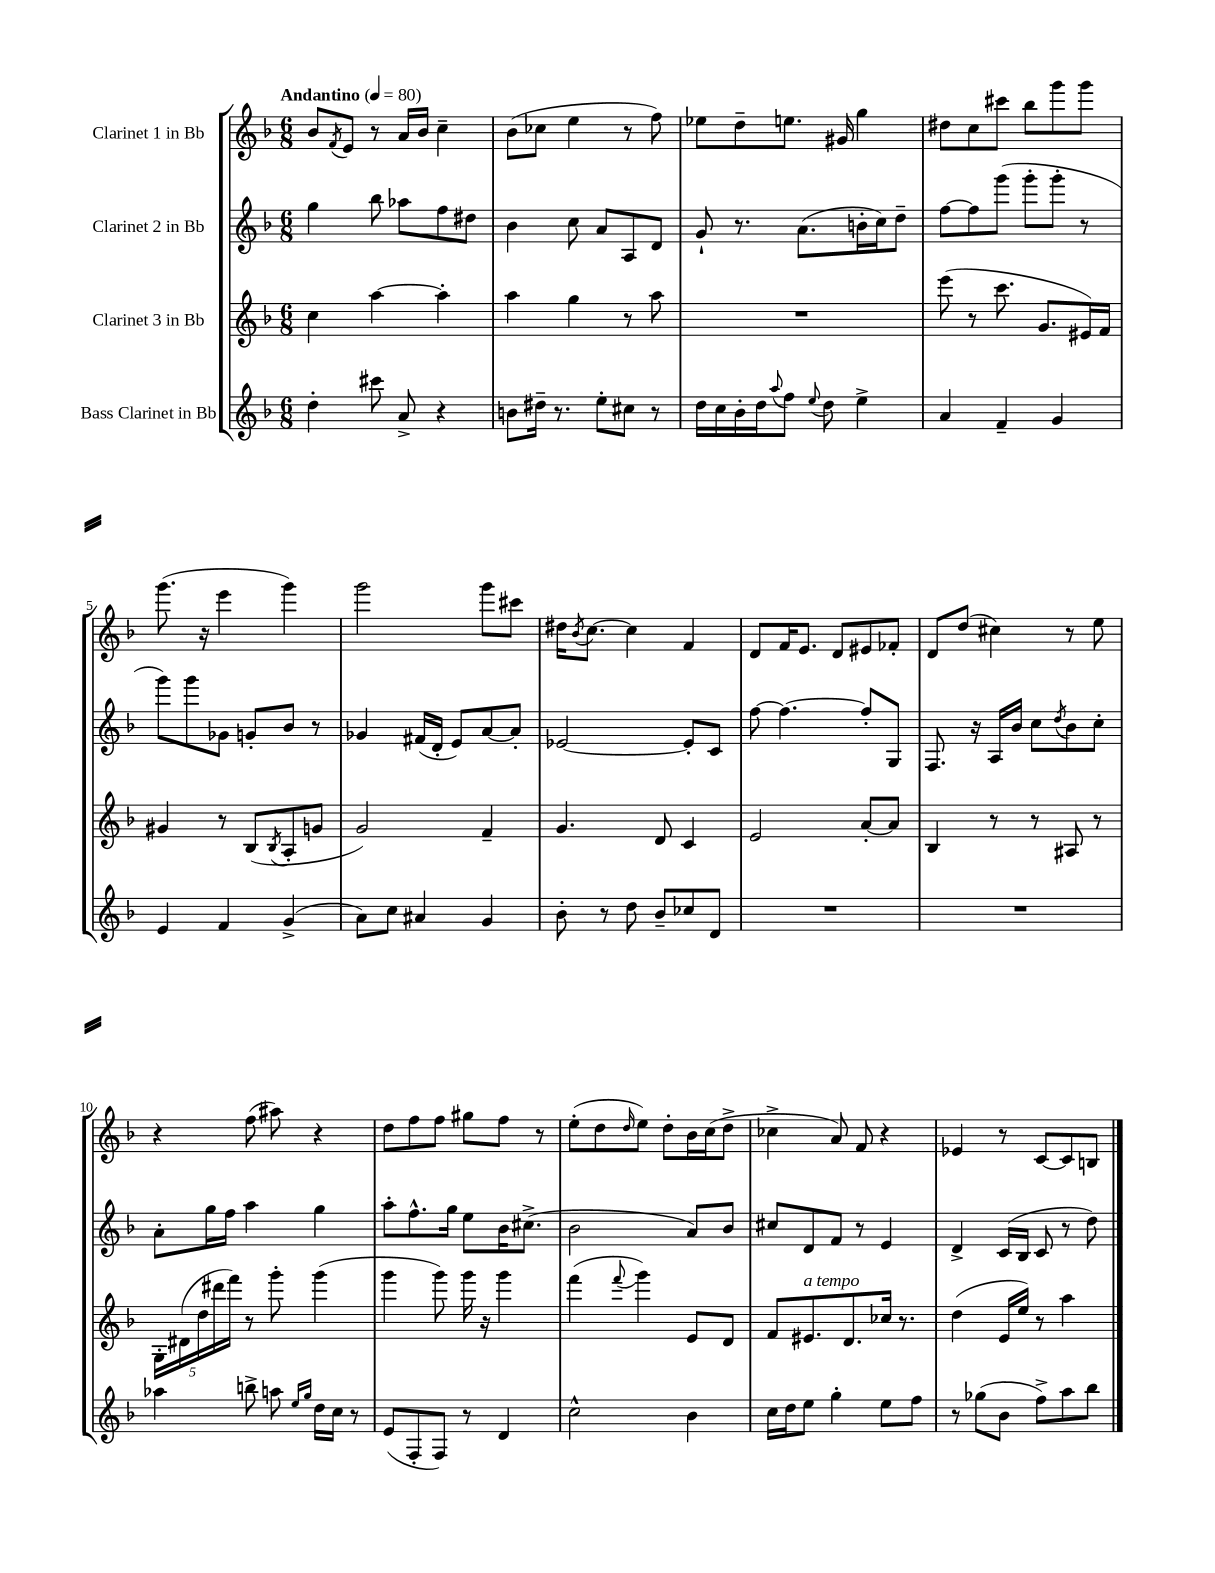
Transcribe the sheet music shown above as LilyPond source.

<<
\new StaffGroup <<
\new Staff = "s0" \with { instrumentName = "Clarinet 1 in Bb" } {
    \clef treble \key f \major \numericTimeSignature \time 6/8 \tempo "Andantino" 4 = 80
    bes'8 \acciaccatura { f'8 } e'8 r8 a'16 bes'16 c''4-- |
    bes'8( ces''8 e''4 r8 f''8) |
    ees''8 d''8-- e''8. gis'16 g''4 |
    dis''8 c''8 cis'''8 bes''8 g'''8 g'''8 |
    g'''8.( r16 e'''4 g'''4) |
    g'''2 g'''8 cis'''8 |
    dis''16 \acciaccatura { bes'8 } c''8.~ c''4 f'4 |
    d'8 f'16 e'8. d'8 eis'8 fes'8-. |
    d'8 d''8( cis''4) r8 e''8 |
    r4 f''8( ais''8) r4 |
    d''8 f''8 f''8 gis''8 f''8 r8 |
    e''8-.( d''8 \grace { d''16 } e''8) d''8-. bes'16 c''16( d''8-> |
    ces''4-> a'8) f'8 r4 |
    ees'4 r8 c'8~ c'8 b8 \bar "|." |
}
\new Staff = "s1" \with { instrumentName = "Clarinet 2 in Bb" } {
    \clef treble \key f \major \numericTimeSignature \time 6/8
    g''4 bes''8 aes''8 f''8 dis''8 |
    bes'4 c''8 a'8 a8 d'8 |
    g'8-! r8. a'8.( b'16-. c''16) d''8-- |
    f''8~ f''8 g'''8( g'''8-. g'''8-. r8 |
    g'''8) g'''8 ges'8 g'8-. bes'8 r8 |
    ges'4 fis'16( d'16-. e'8) a'8~ a'8-. |
    ees'2~ ees'8-. c'8 |
    f''8~ f''4.~ f''8-. g8 |
    f8. r16 a16 bes'16 c''8 \acciaccatura { d''8 } bes'8 c''8-. |
    a'8-. g''16 f''16 a''4 g''4 |
    a''8-. f''8.-^ g''16 e''8 bes'16 cis''8.->( |
    bes'2 a'8) bes'8 |
    cis''8 d'8 f'8 r8 e'4 |
    d'4-> c'16( bes16 c'8 r8 d''8) \bar "|." |
}
\new Staff = "s2" \with { instrumentName = "Clarinet 3 in Bb" } {
    \clef treble \key f \major \numericTimeSignature \time 6/8
    c''4 a''4~ a''4-. |
    a''4 g''4 r8 a''8 |
    R2. |
    e'''8( r8 c'''8. g'8. eis'16) f'16 |
    gis'4 r8 bes8( \acciaccatura { bes8 } a8-. g'8 |
    g'2) f'4-- |
    g'4. d'8 c'4 |
    e'2 a'8~-. a'8 |
    bes4 r8 r8 ais8 r8 |
    \tuplet 5/4 { g16-. dis'16( d''16 dis'''16 f'''16) } r8 g'''8-. g'''4( |
    g'''4 g'''8) g'''16 r16 g'''4 |
    f'''4( \appoggiatura { f'''8 } g'''4) e'8 d'8 |
    f'8 eis'8.^\markup { \italic "a tempo" } d'8. ces''16 r8. |
    d''4( e'16 e''16) r8 a''4 \bar "|." |
}
\new Staff = "s3" \with { instrumentName = "Bass Clarinet in Bb" } {
    \clef treble \key f \major \numericTimeSignature \time 6/8
    d''4-. cis'''8 a'8-> r4 |
    b'8 dis''16-- r8. e''8-. cis''8 r8 |
    d''16 c''16 bes'16-. d''16 \appoggiatura { a''8 } f''8 \appoggiatura { e''8 } d''8 e''4-> |
    a'4 f'4-- g'4 |
    e'4 f'4 g'4->( |
    a'8) c''8 ais'4 g'4 |
    bes'8-. r8 d''8 bes'8-- ces''8 d'8 |
    R2. |
    R2. |
    aes''4 b''8-> a''8 \grace { e''16 g''16 } d''16 c''16 r8 |
    e'8( f8-. f8) r8 d'4 |
    c''2-^ bes'4 |
    c''16 d''16 e''8 g''4-. e''8 f''8 |
    r8 ges''8( bes'8 f''8->) a''8 bes''8 \bar "|." |
}
>>
>>
